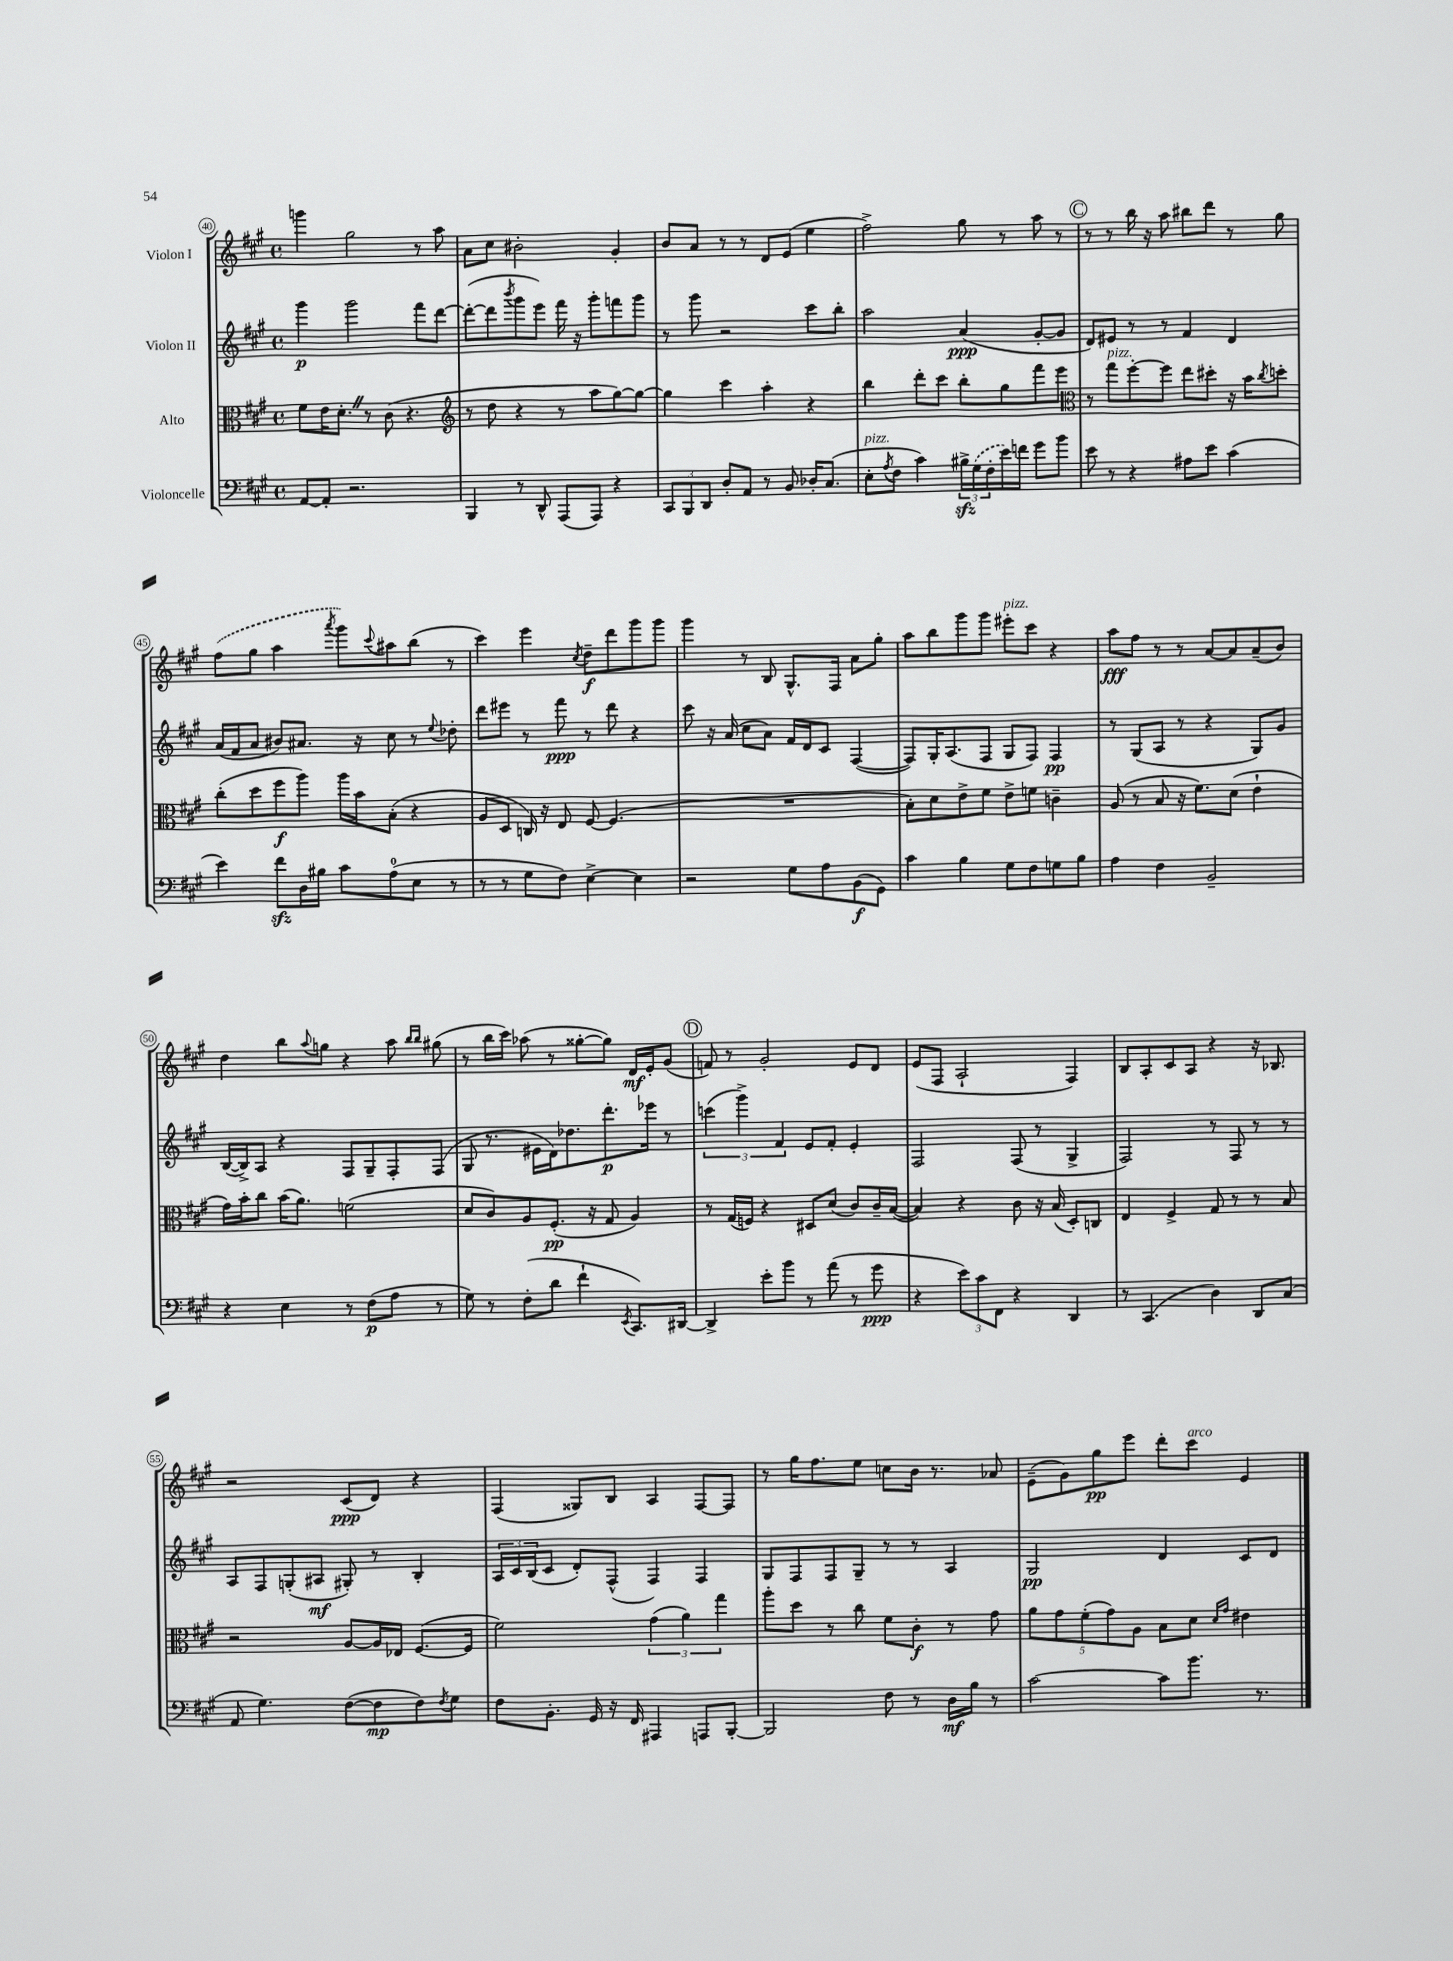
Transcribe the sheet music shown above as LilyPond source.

<<
\new StaffGroup <<
\new Staff = "s0" \with { instrumentName = "Violon I" } {
    \clef treble \key a \major \defaultTimeSignature \time 4/4
    g'''4 gis''2 r8 a''8 |
    a'8 cis''8 bis'2-. gis'4-. |
    b'8 a'8 r8 r8 d'8 e'8( e''4 |
    fis''2->) gis''8 r8 a''8 r8 |
    \mark \markup { \circle "C" } r8 r8 b''16 r16 a''8 bis''8 d'''8 r8 gis''8 |
    \once \slurDashed fis''8( gis''8 a''4 \acciaccatura { a'''8 } gis'''8) \appoggiatura { cis'''8 } ais''8 b''8( r8 |
    cis'''4) e'''4 \acciaccatura { cis''8 } d''8--\f d'''8 gis'''8 gis'''8 |
    gis'''4 r8 b8 gis8.-^ fis16 a'8 gis''8-. |
    a''8 b''8 gis'''8 gis'''8 eis'''8-.^\markup { \italic "pizz." } cis'''8 r4 |
    a''8\fff fis''8 r8 r8 a'8~ a'8 a'8--( b'8) |
    d''4 b''8 \appoggiatura { a''8 } g''8 r4 a''8 \grace { b''16 b''16 } gis''8( |
    r8 b''16 cis'''16) aes''8( r8 gisis''8~-. gisis''8) d'16\mf e'16-. gis'8( |
    \mark \markup { \circle "D" } f'8) r8 gis'2-. e'8 d'8 |
    e'8( fis8 a2-! fis4) |
    b8 a8-. cis'8 a8 r4 r16 bes8. |
    r2 cis'8\ppp( d'8) r4 |
    fis4( gisis8) b8 a4 fis8~ fis8 |
    r8 gis''16 fis''8. e''8 c''8 b'16 r8. aes'8 |
    e'8--( gis'8) gis''8\pp e'''8 d'''8-. cis'''8^\markup { \italic "arco" } e'4 \bar "|." |
}
\new Staff = "s1" \with { instrumentName = "Violon II" } {
    \clef treble \key a \major \defaultTimeSignature \time 4/4
    gis'''4\p gis'''2 fis'''8 d'''8~ |
    d'''8~-.( d'''8 \acciaccatura { b'''8 } gis'''8 e'''8) fis'''16 r16 gis'''8-. f'''8 gis'''8 |
    r8 gis'''8 r2 cis'''8 b''8-. |
    a''2 a'4\ppp( gis'8~-. gis'8 |
    \mark \markup { \circle "C" } d'8) eis'8 r8 r8 fis'4 d'4 |
    a'16( fis'16 a'8 bis'8) ais'8. r16 cis''8 r8 \appoggiatura { e''8 } des''8-. |
    d'''8 eis'''8 r8 fis'''8\ppp r8 d'''8 r4 |
    cis'''8 r16 a'16( cis''8 a'8) fis'16 d'16 cis'8 fis4~( |
    fis8) gis16-. a8.( fis8 gis8 fis8) fis4\pp |
    r8 gis8( a8 r8 r4 gis8) gis'8 |
    b16~( b16->) a8 r4 fis8 gis8-- fis8-. fis8( |
    gis8 r8. eis'16 d'16) des''8. d'''8.-.\p ees'''16 r8 |
    \mark \markup { \circle "D" } \tuplet 3/2 { c'''4( gis'''4->) fis'4 } e'8 fis'8-. e'4-. |
    fis2 fis8( r8 gis4-> |
    fis2) r8 fis8 r8 r8 |
    a8 fis8 g8-.( ais8\mf gis8-.) r8 b4-. |
    \tuplet 3/2 { a16 cis'16 b16( } cis'8 d'8-.) fis8-^( fis4) fis4 |
    gis8 fis8 fis8 gis8-- r8 r8 a4 |
    gis2\pp d'4 cis'8 d'8 \bar "|." |
}
\new Staff = "s2" \with { instrumentName = "Alto" } {
    \clef alto \key a \major \defaultTimeSignature \time 4/4
    fis'8 e'16 d'8.-. \once \override BreathingSign.text = \markup { \musicglyph "scripts.caesura.straight" } \breathe r8 cis'8( r4. |
    \clef treble r8 d''8 r4 r8 a''8 gis''8~) gis''8~ |
    gis''4 cis'''4 a''4-. r4 |
    b''4 d'''8-. cis'''8 b''8-. gis''8 fis'''8 e'''8 |
    \mark \markup { \circle "C" } \clef alto r8 gis''8^\markup { \italic "pizz." } fis''8~-. fis''8 e''8 dis''8-. r16 b'16 \acciaccatura { cis''8 } d''8-. |
    cis''8-.( d''8 fis''8\f a''8) a''16 b'16 b8-.( r4 |
    a8 d8 c16) r16 e8 fis8~ fis4.( |
    R1 |
    b8-.) d'8 e'8-> fis'8 e'8-> f'8 c'4-- |
    a8( r8 b8 r16 fis'8.) d'8( e'4-! |
    gis'16) b'16-. cis''8 b'16( a'8.) f'2( |
    d'8 cis'8) a8 fis8.-.\pp( r16 gis8 a4) |
    \mark \markup { \circle "D" } r8 gis16( f16) r4 dis8 d'8( cis'8) cis'16-- b16~( |
    b4) r4 cis'8 r16 b16( d8-.) c8 |
    e4 fis4-> gis8 r8 r8 b8 |
    r2 a8~ a16 ees16 fis8.~( fis16 |
    fis'2) \tuplet 3/2 { gis'4( a'4) gis''4 } |
    a''8-. d''8 r8 cis''8 fis'8 cis'8-.\f r8 gis'8 |
    \tuplet 5/4 { a'8 gis'8 fis'8-.( gis'8) a8 } b8 d'8 \grace { d'16 gis'16 } eis'4 \bar "|." |
}
\new Staff = "s3" \with { instrumentName = "Violoncelle" } {
    \clef bass \key a \major \defaultTimeSignature \time 4/4
    a,8~ a,8-. r2. |
    b,,4 r8 d,8-^ a,,8( a,,8) r4 |
    \tuplet 3/2 { cis,8 b,,8 d,8 } d8-. a,8 r8 b,8 des16-. cis8.( |
    e8-.^\markup { \italic "pizz." } \acciaccatura { a8 } fis8 cis'4) \tuplet 3/2 { bis16->\sfz \once \slurDashed gis16( fis16-. } e'16) f'16 gis'8 b'8 |
    \mark \markup { \circle "C" } e'8 r8 r4 ais8 e'8 cis'4( |
    e'4) fis'8\sfz d16 bis16 cis'8 a8-0( e8 r8 |
    r8 r8 gis8 fis8) e4~-> e4 |
    r2 gis8 a8 b,8\f( gis,8) |
    cis'4 b4 gis8 fis8 g8 b8 |
    a4 fis4 b,2-- |
    r4 e4 r8 fis8\p( a8 r8 |
    gis8) r8 fis8-.( d'8 fis'4-! \acciaccatura { e,8 } cis,8.) dis,16~ |
    \mark \markup { \circle "D" } dis,4-> e'8-. b'8 r8 a'8( r8 gis'8\ppp |
    r4 \tuplet 3/2 { e'8) cis'8 fis,8 } r4 d,4 |
    r8 cis,4.( d4) d,8 cis8( |
    a,8 gis4.) fis8~( fis8\mp fis8) \acciaccatura { fis8 } gis8 |
    fis8 b,8.-. gis,16 r16 fis,16 ais,,4 a,,8 b,,8~-. |
    b,,2 fis8 r8 d16\mf b16 r8 |
    cis'2~ cis'8 b'8. r8. \bar "|." |
}
>>
>>
\layout { \context { \Score currentBarNumber = #40 \override BarNumber.stencil = #(make-stencil-circler 0.1 0.3 ly:text-interface::print) } }
